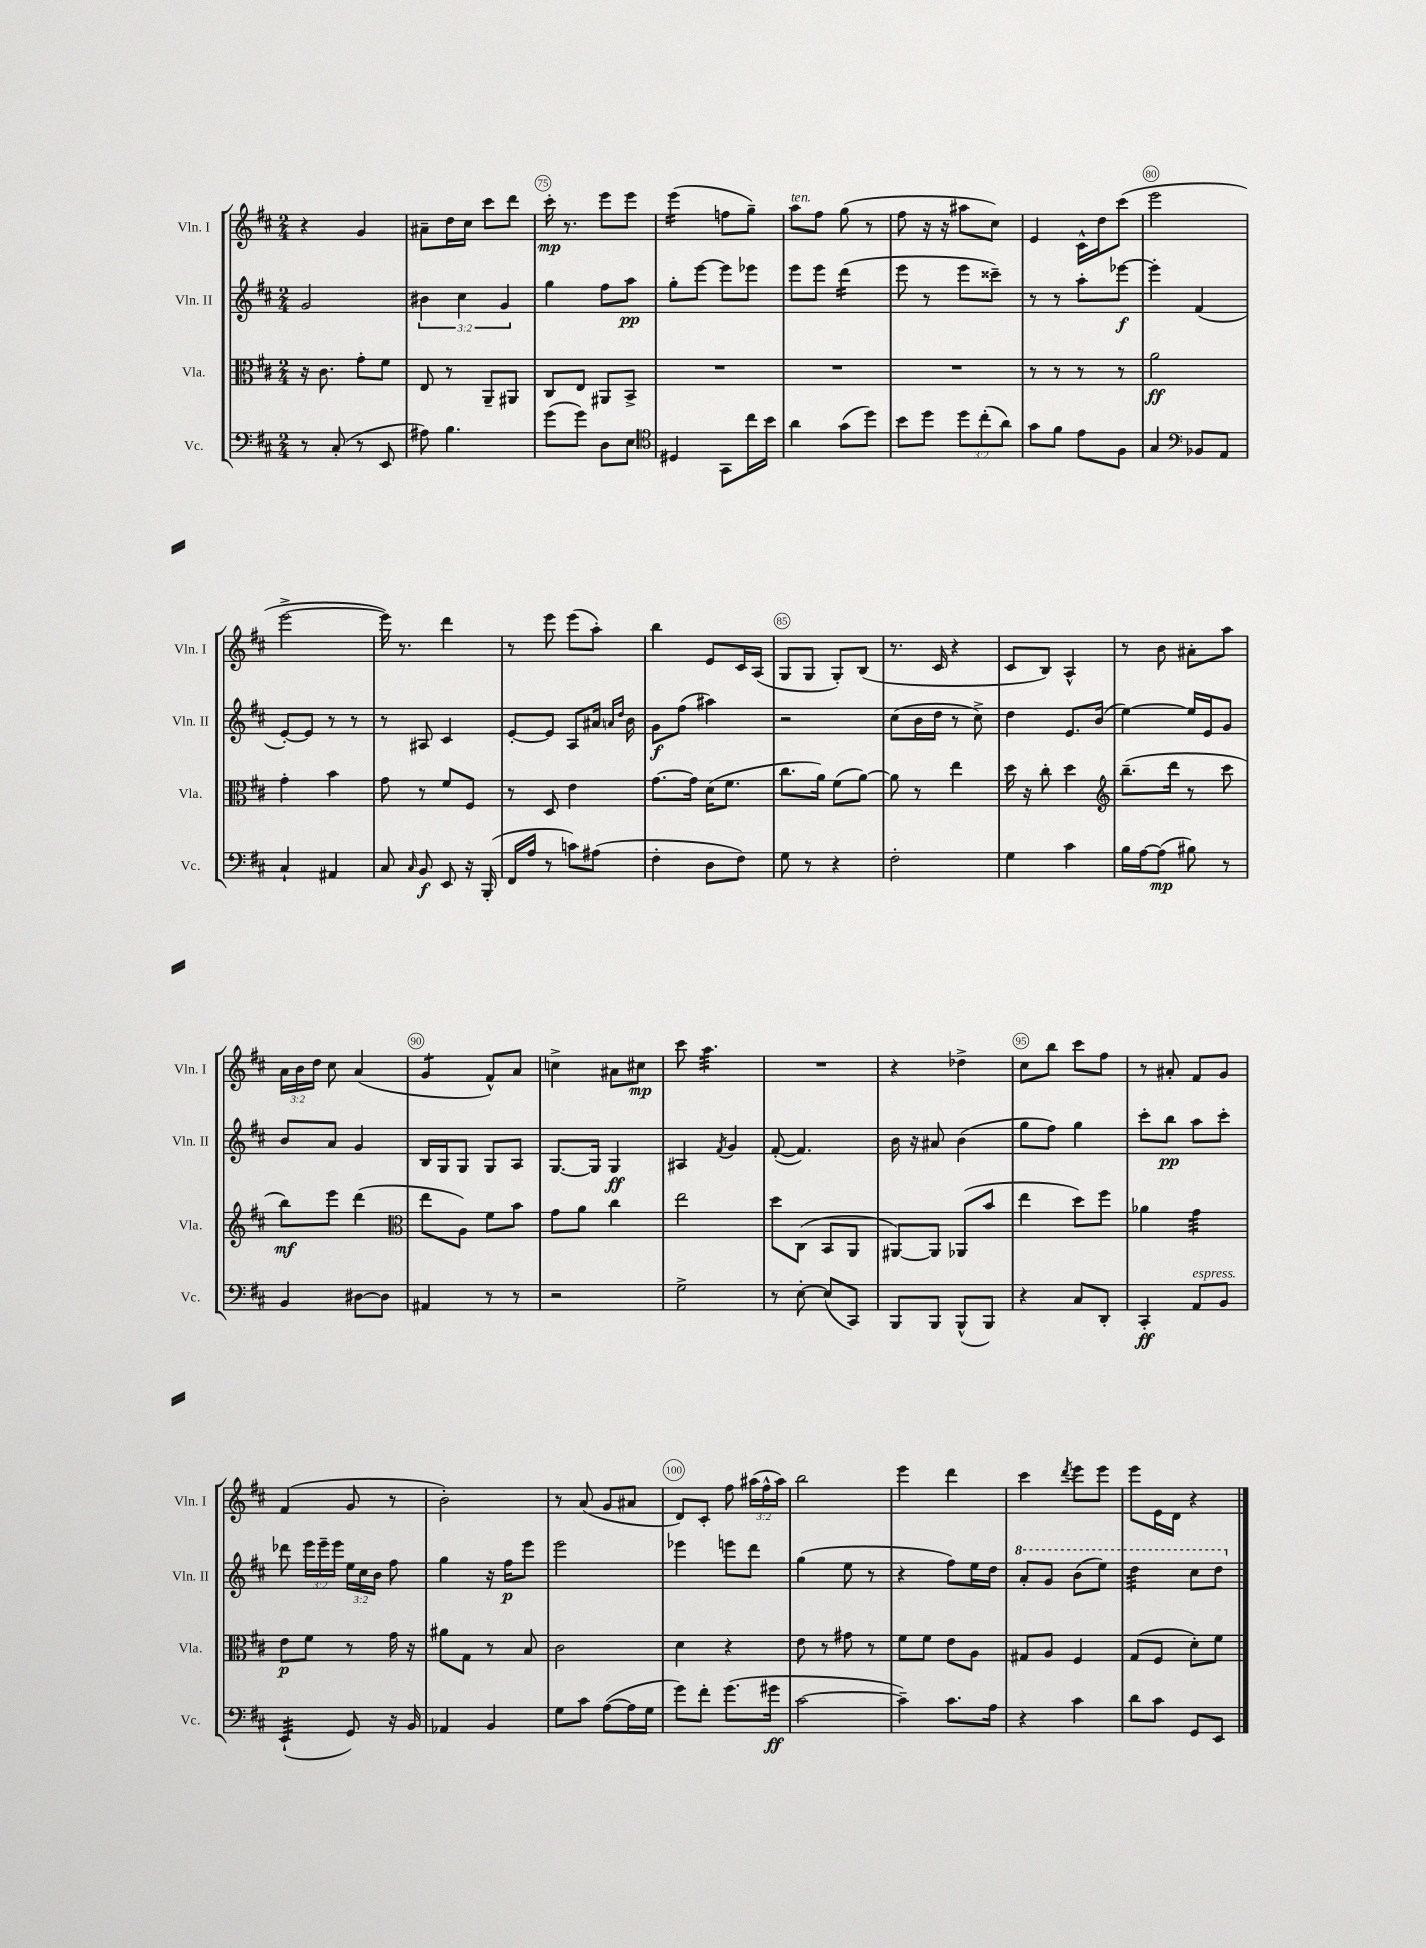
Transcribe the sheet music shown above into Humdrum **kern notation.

**kern	**kern	**kern	**kern
*staff4	*staff3	*staff2	*staff1
*clefF4	*clefC3	*clefG2	*clefG2
*k[f#c#]	*k[f#c#]	*k[f#c#]	*k[f#c#]
*M2/4	*M2/4	*M2/4	*M2/4
8r	16r	2g	4r
.	8.c#	.	.
(8C#'	.	.	.
8r	8g'	.	4g
8EE	8f#	.	.
=	=	=	=
8A#)	8E	6b#	8a#~
4.B	8r	.	16dd
.	.	6cc#	.
.	.	.	16cc#
.	8AA~	.	8ccc#
.	.	6g	.
.	8AA#	.	8ddd
=	=	=	=
(8g	8C#	4gg	16ccc#'
.	.	.	8.r
8g)	8E	.	.
8D	8AA#	8ff#	8eee
8E	8BB^	8aa	8eee
=	=	=	=
*clefC4	*	*	*
4D#	2r	8gg'	(4eee
.	.	[8eee	.
8GG	.	8eee]	8ff
16cc#	.	8eee-	8gg~)
16b	.	.	.
=	=	=	=
4a	2r	8eee	8aa
.	.	8eee	8ff#
(8g	.	(4ddd	(8gg
8dd)	.	.	8r
=	=	=	=
8b	2r	8eee	8ff#
8dd	.	8r	16r
.	.	.	16r
12dd	.	8eee	8aa#
(12cc#'	.	.	.
.	.	8ccc##~)	8cc#)
12a)	.	.	.
=	=	=	=
8g	8r	8r	4e
8f#	8r	8r	.
8e	8r	8aa'	16c#^^
.	.	.	16dd
8F#	8r	[8eee-	(8ccc#
=	=	=	=
4G	2a	4eee-']	2eee
*clefF4	*	*	*
8BB-	.	(4f#	.
8AA	.	.	.
=	=	=	=
4C#`	4g'	[8e')	[2eee^
.	.	8e]	.
4AA#	4b	8r	.
.	.	8r	.
=	=	=	=
8C#	8g	8r	16eee])
.	.	.	8.r
16qqC#	.	.	.
8BB	8r	8A#	.
8EE	8f#	4c#	4ddd
16r	8F#	.	.
(16BBB'	.	.	.
=	=	=	=
16FF#	8r	[8e'	8r
16A	.	.	.
8r	8D	8e]	8eee
8c)	4e	8A	(8eee
(8A#	.	16a#	8aa')
.	.	16qqa	.
.	.	16qqdd	.
.	.	16b	.
=	=	=	=
4F#'	[8.g	8g	4bb
.	.	(8ff#	.
.	16g]	.	.
8D	(16d	4aa#)	8e
.	8.f#	.	.
8F#)	.	.	16c#
.	.	.	(16A
=	=	=	=
8G	8.cc#	2r	8G
8r	.	.	8G
.	16a)	.	.
4r	(8f#	.	8G')
.	[8a)	.	(8B
=	=	=	=
2F#'	8a]	(8cc#	8.r
.	8r	16b	.
.	.	16dd	16c#
.	4ee	8r	4r
.	.	8cc#^)	.
=	=	=	=
4G	16dd	4dd	8c#
.	16r	.	.
.	8cc#'	.	8B)
4c#	4dd	8.e	4A^^
.	.	(16b	.
=	=	=	=
*	*clefG2	*	*
16B	(8.bb~	[4ee)	8r
[16A	.	.	.
(8A]	.	.	8b
.	16ddd	.	.
8B#)	8r	16ee]	8a#'
.	.	16e	.
8r	8ccc#	8g	8aa
=	=	=	=
4BB	8bb)	8b	24a
.	.	.	24b
.	.	.	24dd
.	8eee	8a	8cc#
[8D#	(4ddd	4g	(4a
8D#]	.	.	.
=	=	=	=
*	*clefC3	*	*
4AA#	8ee	16B	4g
.	.	16G	.
.	8A)	8G	.
8r	8f#	8G	8f#^^)
8r	8b	8A	8a
=	=	=	=
2r	8g	[8.G	4cc^
.	8a	.	.
.	.	16G]	.
.	4cc#	4G	8a#
.	.	.	8cc#
=	=	=	=
2G^	2ee	4A#	8ccc#
.	.	.	4.aa
.	.	8qf#	.
.	.	4g	.
=	=	=	=
8r	8dd	([8f#'	2r
[8E'	(8C#	4.f#])	.
(8E]	8BB	.	.
8CC#)	8AA	.	.
=	=	=	=
8BBB	[8AA#)	16b	4r
.	.	16r	.
8BBB	8AA#]	8a#	.
(8BBB^^	(8AA-	(4b	4dd-^
8BBB)	8b	.	.
=	=	=	=
4r	4ee	8gg	8cc#
.	.	8ff#)	8bb
8C#	8dd)	4gg	8ccc#
8DD'	8ff#	.	8ff#
=	=	=	=
4CC#'	4a-	8ccc#'	8r
.	.	8bb	8a#'
8AA	4g	8aa	8f#
8BB	.	8ccc#'	8g
=	=	=	=
(4EE`	8e	8ddd-	(4f#
.	8f#	24eee	.
.	.	24eee~	.
.	.	24eee	.
8GG)	8r	24ee	8g
.	.	24cc#	.
.	.	24b	.
16r	16g	8ff#	8r
16BB	16r	.	.
=	=	=	=
4AA-	8a#	4gg	2b')
.	8G	.	.
4BB	8r	16r	.
.	.	16ff#	.
.	8B	8eee	.
=	=	=	=
8G	2c#	2eee	8r
8c#	.	.	(8a
([8A	.	.	8g
16A]	.	.	8a#
16G	.	.	.
=	=	=	=
8g)	4d	4eee-	8d)
8f#'	.	.	8c#'
(8.g	4r	8eee	8ff#
.	.	8ddd	(24aa#
.	.	.	24ff#^^
16g#	.	.	.
.	.	.	24aa#)
=	=	=	=
[2c#	8e	(4gg	2bb
.	8r	.	.
.	8g#	8ee	.
.	8r	8r	.
=	=	=	=
4c#~])	8f#	4r	4eee
.	8f#	.	.
8.c#	8e	8ff#)	4ddd
.	8A	16ee	.
16A	.	16dd	.
=	=	=	=
4r	8G#	8aa'	4ccc#
.	8A	8gg	.
.	.	.	8qddd
4c#	4F#	(8bb	8eee
.	.	8eee)	8eee
=	=	=	=
8d	(8G	4ddd	8eee
8c#	8F#	.	16e
.	.	.	16d
8GG	8d')	8ccc#	4r
8EE	8f#	8ddd	.
==	==	==	==
*-	*-	*-	*-
